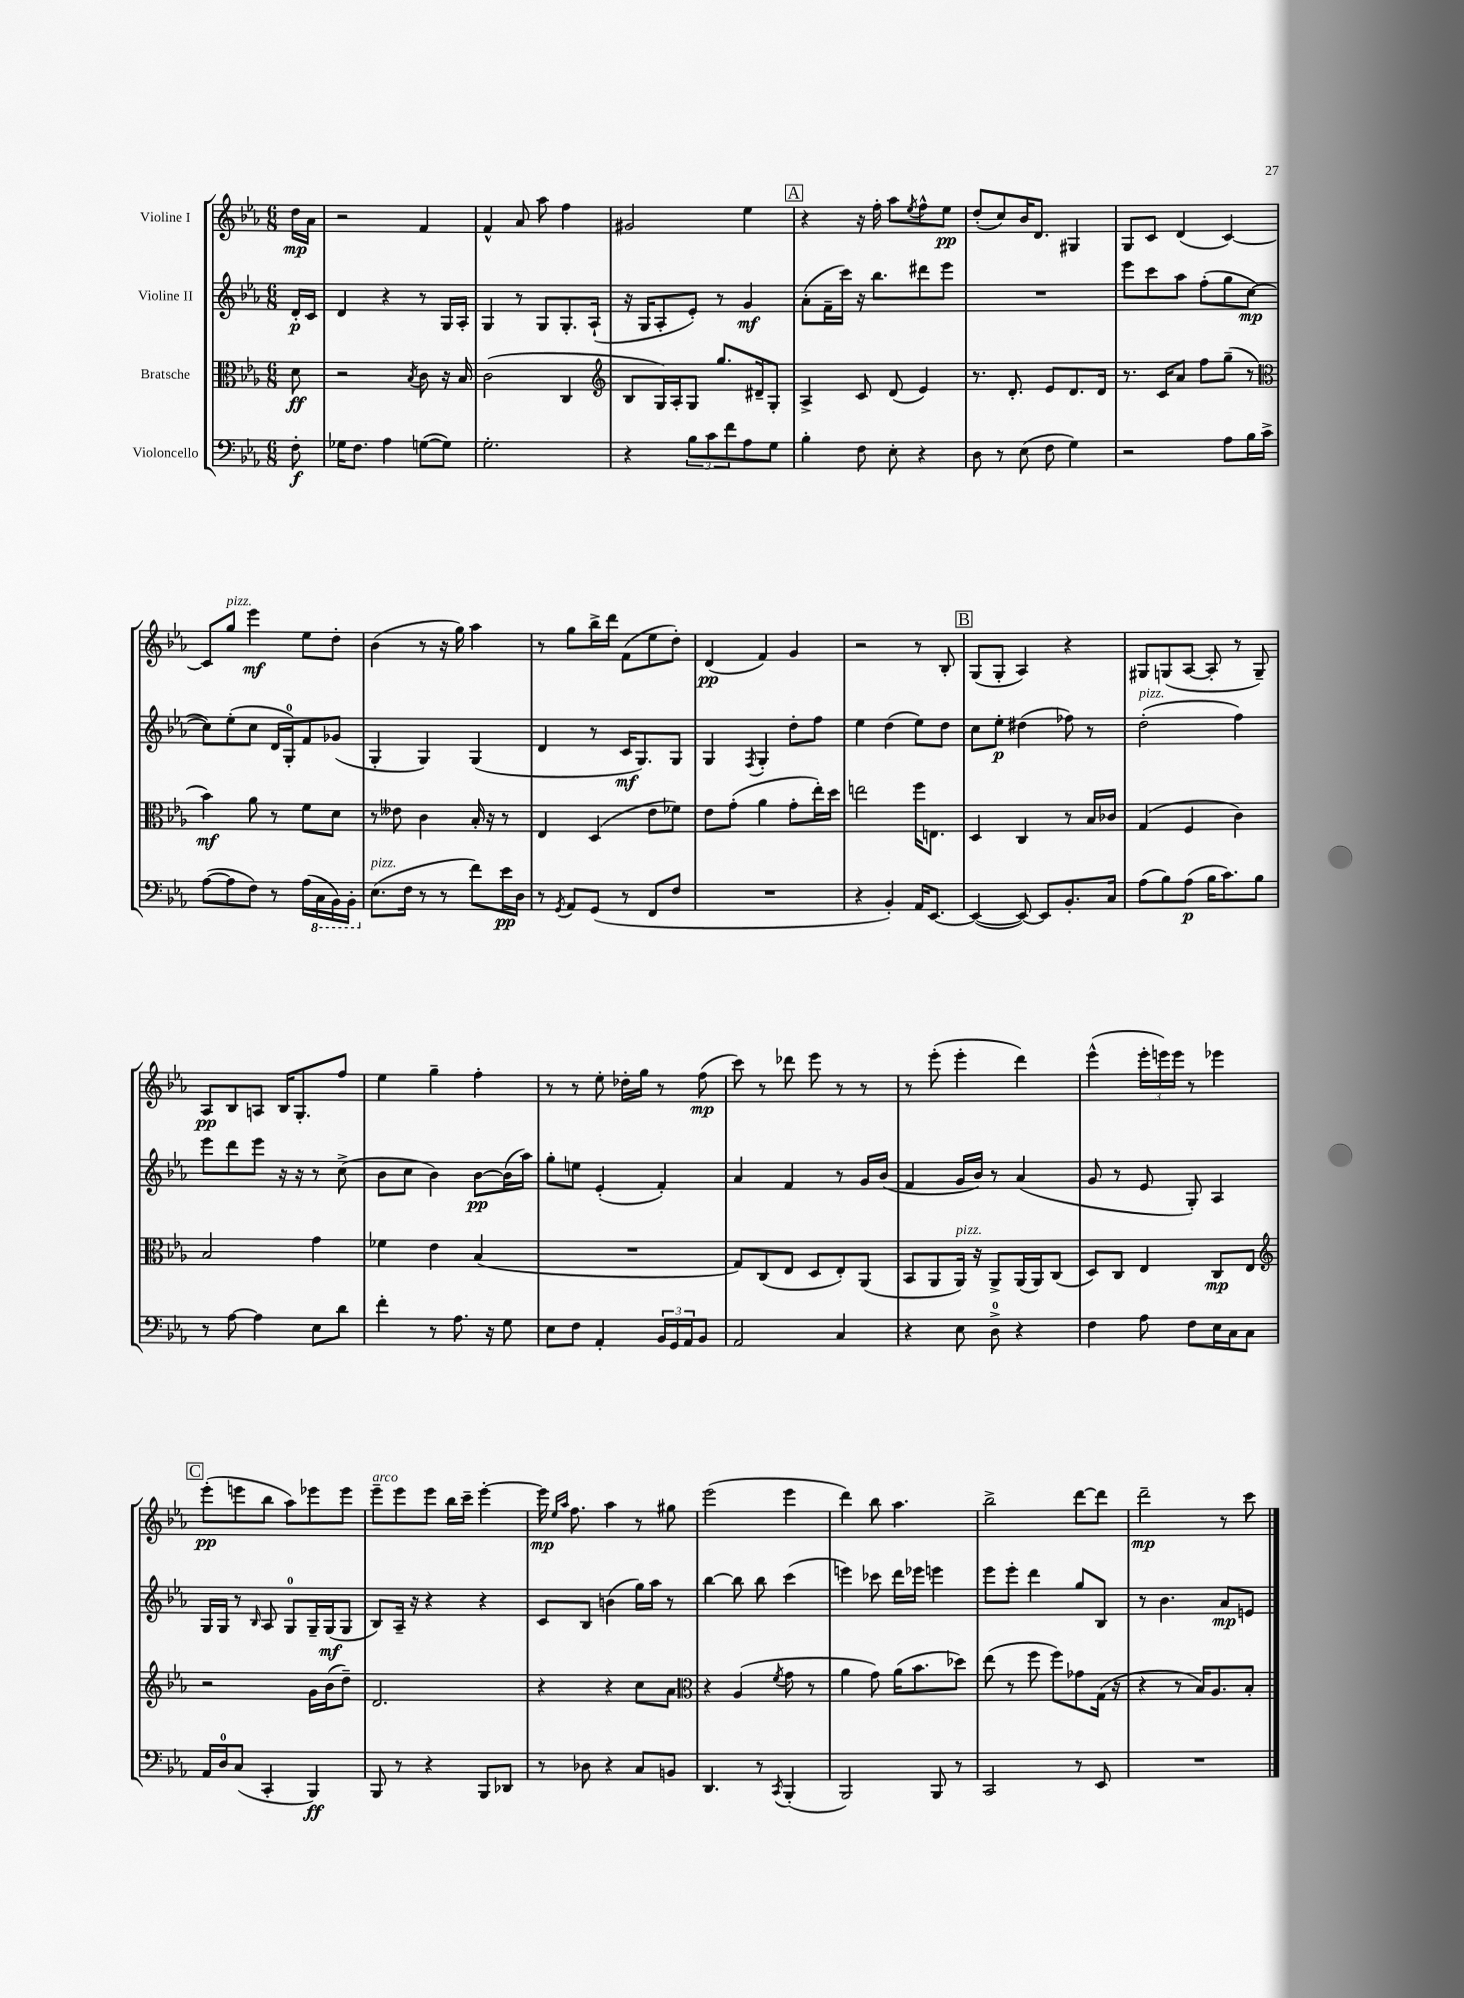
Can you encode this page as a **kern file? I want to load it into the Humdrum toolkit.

**kern	**dynam	**kern	**dynam	**kern	**dynam	**kern	**dynam
*part4	*part4	*part3	*part3	*part2	*part2	*part1	*part1
*staff4	*staff4	*staff3	*staff3	*staff2	*staff2	*staff1	*staff1
*I"Violoncello	*	*I"Bratsche	*	*I"Violine II	*	*I"Violine I	*
*clefF4	*	*clefC3	*	*clefG2	*	*clefG2	*
*k[b-e-a-]	*	*k[b-e-a-]	*	*k[b-e-a-]	*	*k[b-e-a-]	*
*M6/8	*	*M6/8	*	*M6/8	*	*M6/8	*
=	=	=	=	=	=	=	=
8F'\	f	8d\	ff	16d'/LL	p	16dd\LL	mp
.	.	.	.	16c/JJ	.	16a-\JJ	.
=1	=1	=1	=1	=1	=1	=1	=1
16G-X\KL	.	2r	.	4d/	.	2r	.
8.F\J	.	.	.	.	.	.	.
4A-\	.	.	.	4r	.	.	.
.	.	8qB-/	.	.	.	.	.
([8Gn\L	.	8c\	.	8r	.	4f/	.
8G\J])	.	16r	.	16G/LL	.	.	.
.	.	16B-/	.	16A-'/JJ	.	.	.
=2	=2	=2	=2	=2	=2	=2	=2
2.G'\	.	(2c\	.	4G/	.	4f^^/	.
.	.	.	.	8r	.	8a-/	.
.	.	.	.	8G/L	.	8aa-\	.
.	.	4C/	.	8.G'/	.	4ff\	.
.	.	.	.	(16A-`/Jk	.	.	.
=3	=3	=3	=3	=3	=3	=3	=3
*	*	*clefG2	*	*	*	*	*
4r	.	8B-/L	.	16r	.	2g#X/	.
.	.	.	.	16G/KL	.	.	.
.	.	16G/L)	.	8A-'/	.	.	.
.	.	16A-'/J	.	.	.	.	.
12B-\L	.	8G/J	.	8e-'/J)	.	.	.
12c\	.	.	.	.	.	.	.
.	.	8.gg/L	.	8r	.	.	.
12f\	.	.	.	.	.	.	.
8A-\	.	.	.	4g/	mf	4ee-\	.
.	.	16d#X~/k	.	.	.	.	.
8G\J	.	8G'/J	.	.	.	.	.
!!LO:REH:place=s1:t=A
=4	=4	=4	=4	=4	=4	=4	=4
4B-'\	.	4A-^/	.	(8a-'\L	.	4r	.
.	.	.	.	16f~\L	.	.	.
.	.	.	.	16ccc\JJ)	.	.	.
8F\	.	8c/	.	16r	.	16r	.
.	.	.	.	8.bb-\L	.	16ff'\	.
8E-'\	.	(8d/	.	.	.	8aa-\L	.
.	.	.	.	.	.	8qee-/	.
4r	.	4e-/)	.	8ddd#X\	.	8ff^^\	.
.	.	.	.	8eee-\J	.	8ee-\J	pp
=5	=5	=5	=5	=5	=5	=5	=5
8D\	.	8.r	.	2.r	.	(8dd'/L	.
8r	.	.	.	.	.	8cc/)	.
.	.	8.d'/	.	.	.	.	.
(8E-\	.	.	.	.	.	16b-/K	.
.	.	.	.	.	.	8.d/J	.
8F\	.	8e-/L	.	.	.	.	.
4G\)	.	8.d/	.	.	.	4G#X/	.
.	.	16d/Jk	.	.	.	.	.
=6	=6	=6	=6	=6	=6	=6	=6
2r	.	8.r	.	8eee-\L	.	8G/L	.
.	.	.	.	8ccc\	.	8c/J	.
.	.	16c/KL	.	.	.	.	.
.	.	8a-/J	.	8aa-\J	.	(4d/	.
.	.	8ff\L	.	(8ff'\L	.	.	.
8A-\L	.	(8gg~\J	.	8gg\	.	[4c/)	.
16B-\L	.	8r	.	[8cc\J	mp	.	.
16c^\JJ	.	.	.	.	.	.	.
!!LO:LB:g=z
=7	=7	=7	=7	=7	=7	=7	=7
*	*	*clefC3	*	*	*	*	*
([8A-\L	.	4b-\)	mf	8cc\L])	.	8c/L]	.
!	!	!	!	!	!	!LO:TX:a:i:t=pizz.	!
8A-\]	.	.	.	(8ee-'\	.	8gg/J	.
8F\J)	.	8a-\	.	8cc\J	.	4eee-\	mf
8r	.	8r	.	16d/LL	.	.	.
.	.	.	.	16G'/J)	.	.	.
(16A-\LL	.	8f\L	.	8f/	.	8ee-\L	.
*8ba	*	*	*	*	*	*	*
16CC\	.	.	.	.	.	.	.
16BBB-\)	.	8d\J	.	(8g-X/J	.	8dd'\J	.
16BBB-'\JJ	.	.	.	.	.	.	.
=8	=8	=8	=8	=8	=8	=8	=8
*X8ba	*	*	*	*	*	*	*
!LO:TX:a:i:t=pizz.	!	!	!	!	!	!	!
(8.E-\L	.	8r	.	4G'/	.	(4b-\	.
.	.	8e--X\	.	.	.	.	.
16F\Jk	.	.	.	.	.	.	.
8r	.	4c\	.	4G/)	.	8r	.
8r	.	.	.	.	.	16r	.
.	.	.	.	.	.	16gg\)	.
8f\L)	.	16B-'/	.	(4G/	.	4aa-\	.
.	.	16r	.	.	.	.	.
16e-\L	pp	8r	.	.	.	.	.
16D\JJ	.	.	.	.	.	.	.
=9	=9	=9	=9	=9	=9	=9	=9
8r	.	4E-/	.	4d/	.	8r	.
8qGG/	.	.	.	.	.	.	.
8AA-/L	.	.	.	.	.	8gg\L	.
(8GG/J	.	(4D/	.	8r	.	16bb-^\L	.
.	.	.	.	.	.	16ddd\JJ	.
8r	.	.	.	16c/KL	mf	(8f\L	.
.	.	.	.	8.G/)	.	.	.
8FF/L	.	8e-\L	.	.	.	8ee-\	.
8F/J	.	8f-X\J)	.	8G/J	.	8dd'\J)	.
=10	=10	=10	=10	=10	=10	=10	=10
2.r	.	8e-\L	.	4G/	.	(4d/	pp
.	.	(8g'\J	.	.	.	.	.
.	.	.	.	8qF/	.	.	.
.	.	4a-\	.	4G'/	.	4f/)	.
.	.	8g'\L	.	8dd'\L	.	4g/	.
.	.	16ee-'\L)	.	8ff\J	.	.	.
.	.	16dd\JJ	.	.	.	.	.
=11	=11	=11	=11	=11	=11	=11	=11
4r	.	2een\	.	4ee-\	.	2r	.
4BB-'/)	.	.	.	(4dd\	.	.	.
16AA-/KL	.	16ff\KL	.	8ee-\L)	.	8r	.
[8.EE-/J	.	8.En\J	.	.	.	.	.
.	.	.	.	8dd\J	.	8B-'/	.
!!LO:REH:place=s1:t=B
=12	=12	=12	=12	=12	=12	=12	=12
(4EE-/_	.	4D/	.	8cc\L	.	(8G/L	.
.	.	.	.	8ee-'\J	p	8G'/J	.
8EE-/_)	.	4C/	.	(4dd#X\	.	4A-/)	.
8EE-/L]	.	.	.	.	.	.	.
8.BB-'/	.	8r	.	8ff-X\)	.	4r	.
.	.	16B-/LL	.	8r	.	.	.
16C/Jk	.	16c-X/JJ	.	.	.	.	.
=13	=13	=13	=13	=13	=13	=13	=13
!	!	!	!	!LO:TX:a:i:t=pizz.	!	!	!
(8A-\L	.	(4G/	.	(2dd'\	.	8G#X/L	.
8B-\)	.	.	.	.	.	(8Gn/	.
(8A-\J	p	4F/	.	.	.	[8A-/J	.
16B-\KL	.	.	.	.	.	8A-'/]	.
8.c\)	.	.	.	.	.	.	.
.	.	4c\)	.	4ff\)	.	8r	.
8B-\J	.	.	.	.	.	8G~/)	.
!!LO:LB:g=z
=14	=14	=14	=14	=14	=14	=14	=14
8r	.	2B-/	.	8eee-\L	.	8A-/L	pp
[8A-\	.	.	.	8ddd\	.	8B-/	.
4A-\]	.	.	.	8eee-\J	.	8An/J	.
.	.	.	.	16r	.	16B-/KL	.
.	.	.	.	16r	.	8.G'/	.
8E-\L	.	4g\	.	8r	.	.	.
8d\J	.	.	.	(8cc^\	.	8ff/J	.
=15	=15	=15	=15	=15	=15	=15	=15
4f'\	.	4f-X\	.	8b-\L	.	4ee-\	.
.	.	.	.	8cc\J	.	.	.
8r	.	4e-\	.	4b-\)	.	4gg~\	.
8.A-\	.	.	.	.	.	.	.
.	.	(4B-/	.	[8b-\L	pp	4ff'\	.
16r	.	.	.	.	.	.	.
8G\	.	.	.	(16b-\L]	.	.	.
.	.	.	.	16aa-\JJ)	.	.	.
=16	=16	=16	=16	=16	=16	=16	=16
8E-\L	.	2.r	.	8gg'\L	.	8r	.
8F\J	.	.	.	8een\J	.	8r	.
4AA-'/	.	.	.	(4e-'/	.	8ee-'\	.
.	.	.	.	.	.	16dd-X'\LL	.
.	.	.	.	.	.	16gg\JJ	.
24BB-/LL	.	.	.	4f'/)	.	8r	.
24GG/	.	.	.	.	.	.	.
24AA-/J	.	.	.	.	.	.	.
8BB-/J	.	.	.	.	.	(8ff\	mp
=17	=17	=17	=17	=17	=17	=17	=17
2AA-/	.	8G/L)	.	4a-/	.	8ccc\)	.
.	.	(8C/	.	.	.	8r	.
.	.	8E-/J	.	4f/	.	8ddd-X\	.
.	.	8D/L	.	.	.	8eee-\	.
4C/	.	8E-'/)	.	8r	.	8r	.
.	.	(8AA-/J	.	16g/LL	.	8r	.
.	.	.	.	(16b-/JJ	.	.	.
=18	=18	=18	=18	=18	=18	=18	=18
4r	.	8BB-/L	.	4f/	.	8r	.
.	.	8AA-/	.	.	.	(8eee-'\	.
!	!	!LO:TX:a:i:t=pizz.	!	!	!	!	!
8E-\	.	16AA-/Jk)	.	16g/LL	.	4eee-'\	.
.	.	16r	.	16b-/JJ)	.	.	.
8D^\	.	8AA-^/L	.	8r	.	.	.
4r	.	(16AA-/L	.	(4a-/	.	4ddd\)	.
.	.	16AA-/J)	.	.	.	.	.
.	.	(8C/J	.	.	.	.	.
=19	=19	=19	=19	=19	=19	=19	=19
4F\	.	8D/L)	.	8g/	.	(4eee-^^\	.
.	.	8C/J	.	8r	.	.	.
8A-\	.	4E-/	.	8e-/	.	24eee-'\LL	.
.	.	.	.	.	.	24eeen\)	.
.	.	.	.	.	.	24eee\JJ	.
8F\L	.	.	.	8G'/)	.	8r	.
16E-\L	.	8C/L	mp	4A-/	.	4eee-X\	.
16C\J	.	.	.	.	.	.	.
8C\J	.	8E-/J	.	.	.	.	.
!!LO:LB:g=z
!!LO:REH:place=s1:t=C
=20	=20	=20	=20	=20	=20	=20	=20
*	*	*clefG2	*	*	*	*	*
16AA-/LL	.	2r	.	16G/LL	.	(8eee-'\L	pp
16D/J	.	.	.	16G/JJ	.	.	.
(8C/J	.	.	.	8r	.	8eeen\	.
.	.	.	.	16qqB-/	.	.	.
4CC'/	.	.	.	8A-/	.	8bb-\J	.
.	.	.	.	8G/L	.	8aa-\L)	.
4BBB-/)	ff	16g\LL	.	16G~/L	.	8eee-X\	.
.	.	(16b-\J	.	(16G/J	mf	.	.
.	.	8dd~\J)	.	8G/J	.	8eee-\J	.
=21	=21	=21	=21	=21	=21	=21	=21
!	!	!	!	!	!	!LO:TX:a:i:t=arco	!
8BBB-/	.	2.d/	.	8B-/L)	.	8eee-~\L	.
8r	.	.	.	16A-~/Jk	.	8eee-\	.
.	.	.	.	16r	.	.	.
4r	.	.	.	4r	.	8eee-\J	.
.	.	.	.	.	.	16bb-\LL	.
.	.	.	.	.	.	16ccc~\JJ	.
8BBB-/L	.	.	.	4r	.	[4eee-'\	.
8DD-X/J	.	.	.	.	.	.	.
=22	=22	=22	=22	=22	=22	=22	=22
8r	.	4r	.	8c/L	.	16eee-\]	mp
.	.	.	.	.	.	16qqee-/LL	.
.	.	.	.	.	.	16qqaa-/JJ	.
.	.	.	.	.	.	8.ff\	.
8D-X\	.	.	.	8B-/J	.	.	.
4r	.	4r	.	(4bn\	.	4aa-\	.
8C/L	.	8cc\L	.	16gg\LL)	.	8r	.
.	.	.	.	16aa-\JJ	.	.	.
8BBn/J	.	8a-\J	.	8r	.	8gg#X\	.
=23	=23	=23	=23	=23	=23	=23	=23
*	*	*clefC3	*	*	*	*	*
4.DD/	.	4r	.	[4bb-\	.	(2eee-\	.
.	.	(4A-/	.	8bb-\]	.	.	.
8r	.	.	.	8bb-\	.	.	.
8qCC/	.	8qf/	.	.	.	.	.
(4BBB-'/	.	8g\	.	(4ccc\	.	4eee-\	.
.	.	8r	.	.	.	.	.
=24	=24	=24	=24	=24	=24	=24	=24
2BBB-/)	.	4a-\	.	4eeen\)	.	4ddd\)	.
.	.	8g\)	.	8ccc-X\	.	8bb-\	.
.	.	(16a-\KL	.	16ddd\LL	.	4.aa-\	.
.	.	8.b-\	.	16eee-X\JJ	.	.	.
8BBB-/	.	.	.	4eeen\	.	.	.
8r	.	8dd-X\J)	.	.	.	.	.
=25	=25	=25	=25	=25	=25	=25	=25
2CC/	.	(8ee-\	.	8eee-\L	.	2bb-^\	.
.	.	8r	.	8eee-'\J	.	.	.
.	.	8ff\	.	4ddd\	.	.	.
.	.	8ff\L)	.	.	.	.	.
8r	.	8g-X\	.	8gg/L	.	[8ddd\L	.
8EE-/	.	(16G\Jk	.	8B-/J	.	8ddd\J]	.
.	.	16r	.	.	.	.	.
=26	=26	=26	=26	=26	=26	=26	=26
2.r	.	4r	.	8r	.	2ddd~\	mp
.	.	.	.	4.b-\	.	.	.
.	.	8r	.	.	.	.	.
.	.	16B-/KL)	.	.	.	.	.
.	.	8.A-/	.	.	.	.	.
.	.	.	.	8a-/L	mp	8r	.
.	.	8B-'/J	.	8en/J	.	8ccc\	.
==	==	==	==	==	==	==	==
*-	*-	*-	*-	*-	*-	*-	*-
